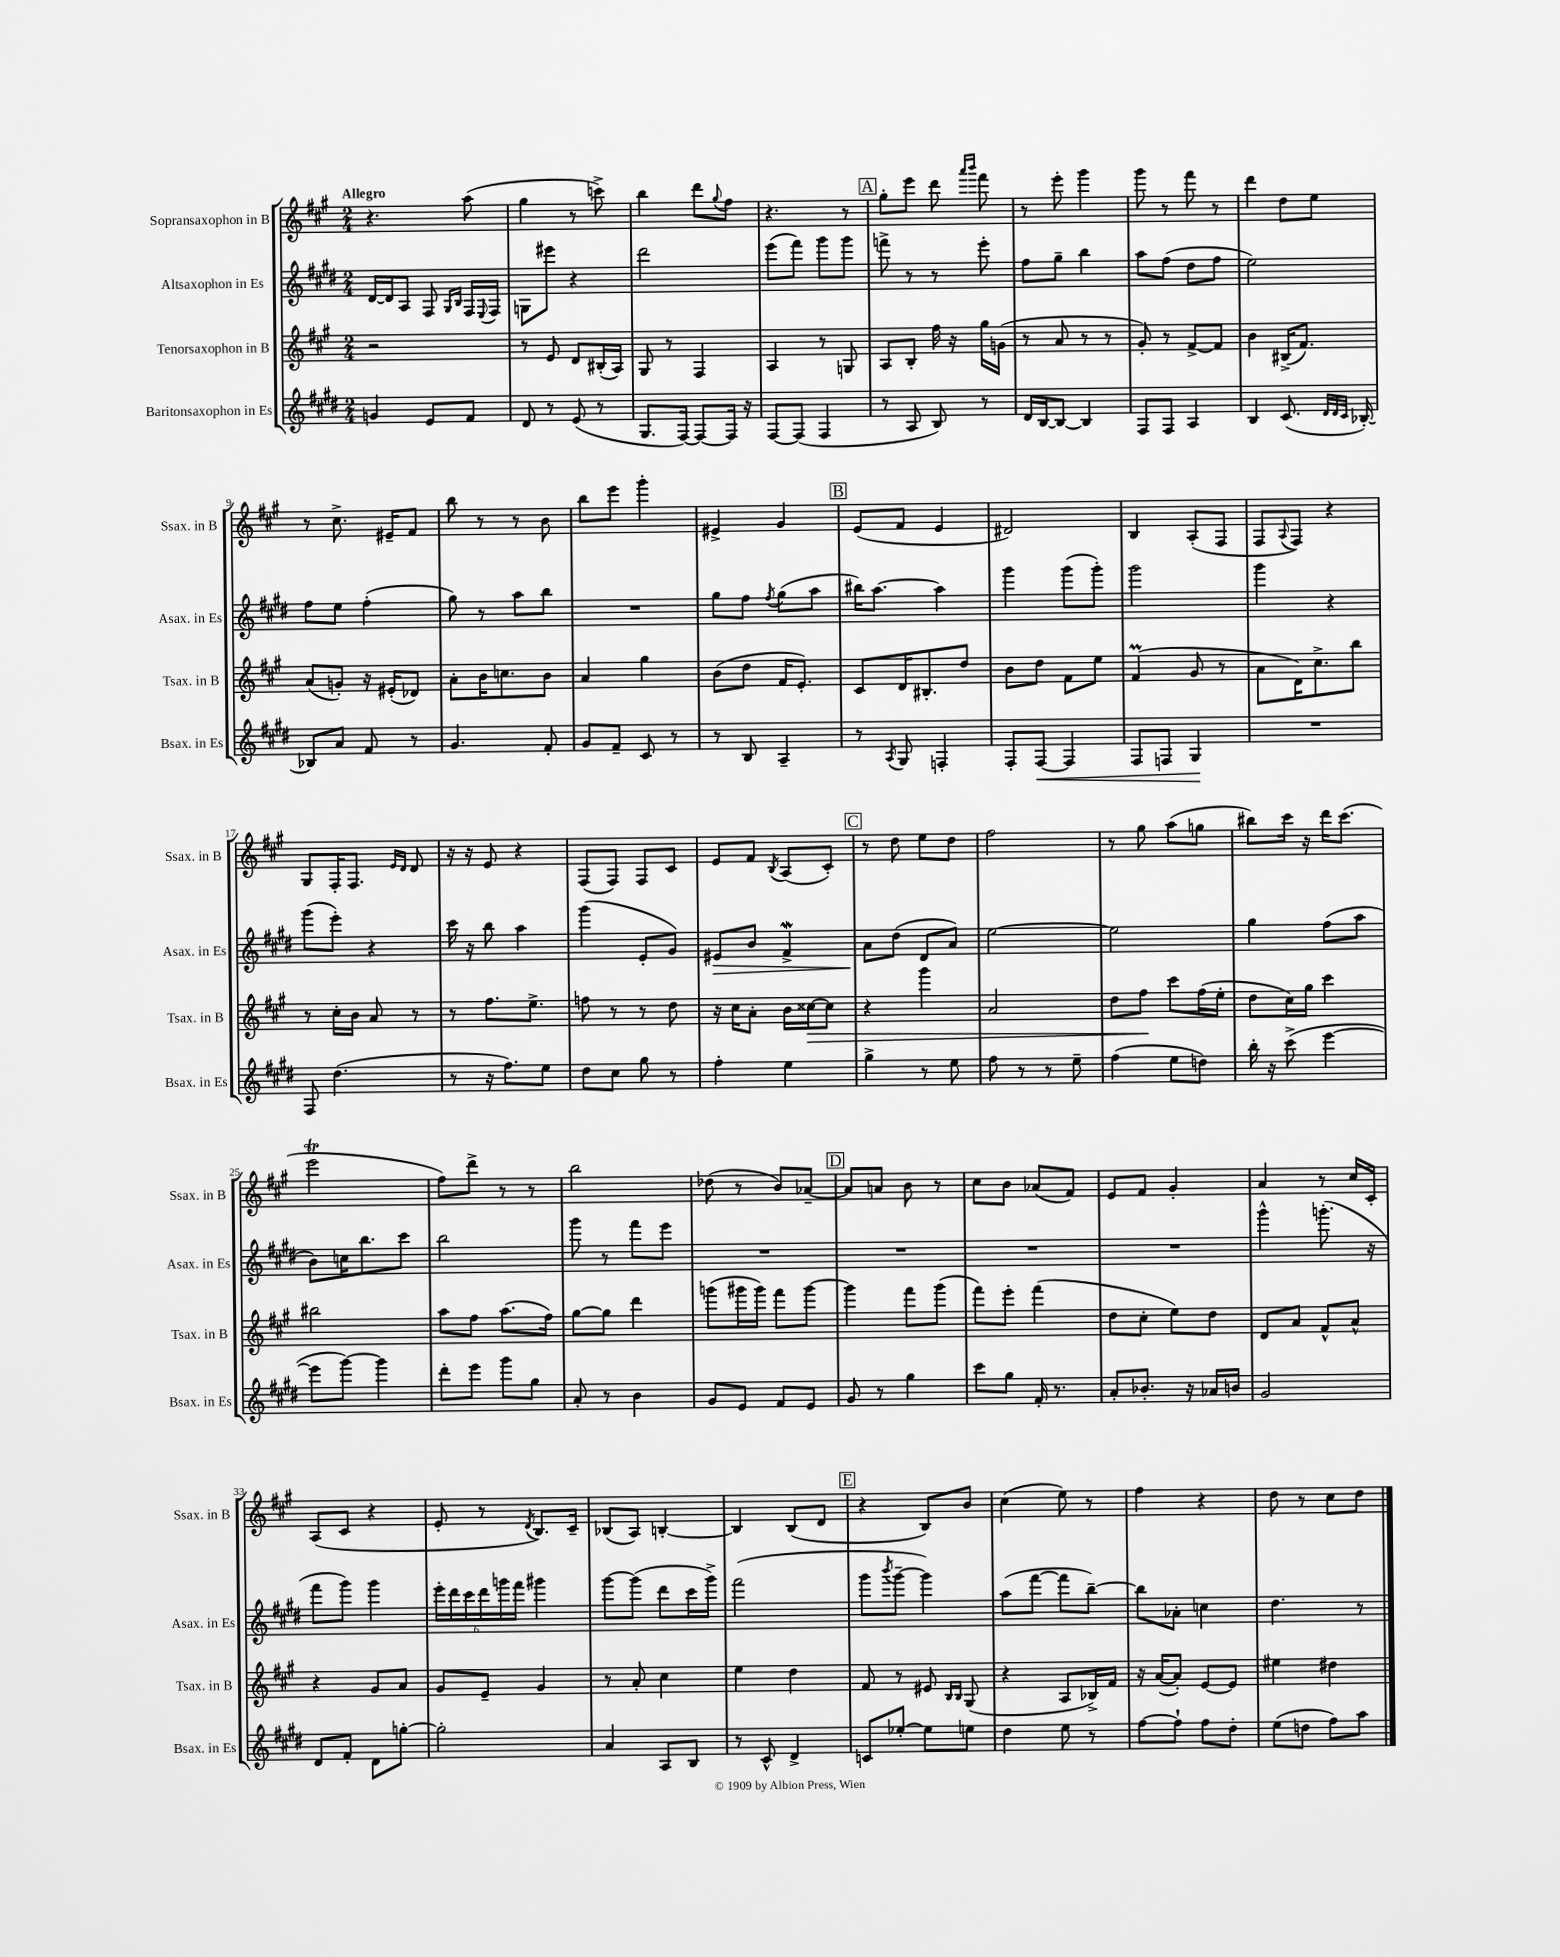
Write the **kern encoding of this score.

**kern	**kern	**kern	**kern
*staff4	*staff3	*staff2	*staff1
*clefG2	*clefG2	*clefG2	*clefG2
*k[f#c#g#d#]	*k[f#c#g#]	*k[f#c#g#d#]	*k[f#c#g#]
*M2/4	*M2/4	*M2/4	*M2/4
4g	2r	[16d#	4.r
.	.	16d#]	.
.	.	8A	.
8e	.	8F#	.
.	.	16qqG#	.
.	.	16qqB	.
8f#	.	16F#	(8aa
.	.	8qqE	.
.	.	16F#	.
=	=	=	=
8d#	8r	8G	4gg#
8r	8e	8eee#	.
(8e	8d	4r	8r
8r	(16B#'	.	8ccc^)
.	16A)	.	.
=	=	=	=
8.G#	8G#	2ddd#	4bb
.	8r	.	.
[16F#)	.	.	.
8F#_	4F#	.	8ddd
.	.	.	8qqgg#
16F#]	.	.	8ff#
16r	.	.	.
=	=	=	=
[8F#	4A	(8eee	4.r
(8F#]	.	8fff#)	.
4F#	8r	8ggg#	.
.	8G	8ggg#	8r
=	=	=	=
8r	8A	8fff^	8gg#'
8A	8B'	8r	8eee
8B)	16ff#	8r	8ddd
.	16r	.	.
.	.	.	16qqaaa
.	.	.	16qqbbb
8r	16gg#	8eee'	8fff#
.	(16g	.	.
=	=	=	=
16d#	8r	8ff#	8r
[16B	.	.	.
8B_	8a	8gg#~	8eee'
4B]	8r	4bb	4ggg#
.	8r	.	.
=	=	=	=
8F#	8g#')	8aa	8ggg#
8F#	8r	(8ff#	8r
4A	[8f#^	8dd#	8fff#
.	8f#]	8ff#	8r
=	=	=	=
4B	4b	2ee)	4ddd
(8.c#	(16B#^	.	8dd
.	8.f#)	.	.
.	.	.	8ee
32qqd#	.	.	.
32qqd#	.	.	.
32qqc#	.	.	.
[16B-')	.	.	.
=	=	=	=
8B-]	(8a	8ff#	8r
8a	8g')	8ee	8.cc#^
8f#	16r	(4ff#'	.
.	(16e#'	.	16e#~
8r	8d-)	.	8f#
=	=	=	=
4.g#	8a'	8gg#)	8bb
.	16b	8r	8r
.	8.cc	.	.
.	.	8aa	8r
8f#'	8b	8bb	8b
=	=	=	=
8g#	4a	2r	8bb
8f#~	.	.	8eee
8c#	4gg#	.	4ggg#'
8r	.	.	.
=	=	=	=
8r	(8b	8gg#	4e#^
8B	8dd	8ff#	.
.	.	8qff#	.
4A~	16f#	(8gg#	4g#
.	8.e')	.	.
.	.	8aa	.
=	=	=	=
8r	8c#	16bb#)	(8e
.	.	[8.aa	.
8qA	.	.	.
8G#	16d	.	8f#
.	8.B#'	.	.
4F'	.	4aa]	4e
.	8dd	.	.
=	=	=	=
8F#'	8b	4ggg#	2d#)
[8F#	8dd	.	.
4F#]	8f#	(8ggg#	.
.	8ee	8ggg#')	.
=	=	=	=
8F#	(4f#	2ggg#	4B
8F	.	.	.
4G#	8g#	.	(8A'
.	8r	.	8F#
=	=	=	=
2r	8a	4ggg#	8F#
.	.	.	8qqA
.	16d)	.	8F#)
.	8.cc#^	.	.
.	.	4r	4r
.	8bb	.	.
=	=	=	=
8F#	8r	(8ggg#	8G#
(4.dd#	16cc#'	8eee')	16F#'
.	16b	.	8.F#
.	8a	4r	.
.	.	.	16qqe
.	.	.	16qqd
.	8r	.	8d
=	=	=	=
8r	8r	16ccc#	16r
.	.	16r	16r
16r	8.ff#	8bb	8e
8.ff#)	.	.	.
.	.	4aa	4r
.	8.ee^	.	.
8ee	.	.	.
=	=	=	=
8dd#	8ff	(4ggg#	(8F#
8cc#	8r	.	8F#)
8gg#	8r	8e'	8F#
8r	8dd	8g#)	8c#
=	=	=	=
4ff#'	16r	8e#	8e
.	16cc#	.	.
.	8a'	8b	8f#
.	.	.	8qB
4ee	16b	4f#^	(8A
.	[16cc##	.	.
.	8cc##]	.	8c#')
=	=	=	=
4gg#^	4r	8a	8r
.	.	(8dd#	8dd
8r	4ggg#	8d#	8ee
8ee	.	8a)	8dd
=	=	=	=
8ff#	2a	[2ee	2ff#
8r	.	.	.
8r	.	.	.
8ee~	.	.	.
=	=	=	=
(4ff#	8dd	2ee]	8r
.	8ff#	.	8gg#
8ee	8ccc#	.	(8aa
8dd)	(16ff#	.	8gg
.	16ee'	.	.
=	=	=	=
16bb'	8dd	4gg#	8bb#)
16r	.	.	.
(8ccc#^	16cc#)	.	16ccc#
.	16gg#	.	16r
[4eee	4ccc#	(8ff#	16ddd
.	.	.	(8.ccc#
.	.	8aa	.
=	=	=	=
8eee]	2bb#	8b)	2eee
[8ggg#)	.	16cc	.
.	.	8.bb	.
4ggg#]	.	.	.
.	.	8ccc#	.
=	=	=	=
8ddd#'	8aa	2bb	8ff#)
8eee	8ff#	.	8ddd^
8ggg#	(8.aa	.	8r
8gg#	.	.	8r
.	16ff#)	.	.
=	=	=	=
8a'	[8gg#	8ggg#	2bb
8r	8gg#]	8r	.
4b	4ddd	8fff#	.
.	.	8eee	.
=	=	=	=
8g#	(8ggg	2r	(8dd-
8e	16ggg#	.	8r
.	16ggg#)	.	.
8f#	8fff#	.	8b)
8e	[8ggg#	.	[8a-~
=	=	=	=
8g#	4ggg#]	2r	8a-]
8r	.	.	8a
4gg#	8fff#	.	8b
.	(8ggg#	.	8r
=	=	=	=
8ccc#	8fff#)	2r	8cc#
8gg#	8eee'	.	8b
16f#'	(4fff#	.	(8a-
8.r	.	.	.
.	.	.	8f#)
=	=	=	=
8a'	8dd	2r	8e
8.b-'	8cc#'	.	8f#
.	8ee)	.	4g#'
16r	.	.	.
16a-	8dd	.	.
16b	.	.	.
=	=	=	=
2g#	8d	4ggg#^^	4a
.	8a	.	.
.	8f#^^	(8.ggg'	8r
.	8a^^	.	16cc#
.	.	16r	16c#'
=	=	=	=
8d#	4r	8fff#	(8A
8f#'	.	8ggg#)	8c#
8d#	8g#	4ggg#	4r
[8gg'	8a	.	.
=	=	=	=
2gg']	8g#	24eee'	8e'
.	.	24ddd#	.
.	.	24ccc#	.
.	8e~	24ddd#	8r
.	.	24ggg	.
.	.	24fff#	.
.	.	.	8qd
.	4g#	4ggg#	8.B)
.	.	.	16c#~
=	=	=	=
4a	8r	[8ggg#	(8B-
.	8a'	(8ggg#]	8A)
8A	4cc#	8ddd#	[4B'
8B	.	16ccc#	.
.	.	16ggg#^)	.
=	=	=	=
8r	4ee	(2fff#	4B]
8c#^^	.	.	.
4d#^	4dd	.	(8B
.	.	.	8d
=	=	=	=
8c	8f#	8ggg#	4r
.	.	8qbbb	.
[8ee-'	8r	[8ggg#~	.
8ee-]	8e#	4ggg#])	8B)
.	16qqB	.	.
.	16qqB	.	.
8ee	(8G#	.	8b
=	=	=	=
4dd#	4r	(8aa	(4cc#
.	.	[8fff#	.
8ee	8A	8fff#]	8ee)
8r	16B-^)	[8bb~)	8r
.	16f#	.	.
=	=	=	=
[8ff#	16r	8bb]	4ff#
.	([16a	.	.
8ff#`]	8a'])	8a-'	.
8ff#	[8e	4cc	4r
8dd#'	8e]	.	.
=	=	=	=
(8ee	4ee#	4.dd#	8dd
8dd	.	.	8r
8ff#)	4dd#	.	8cc#
8aa	.	8r	8dd
==	==	==	==
*-	*-	*-	*-
